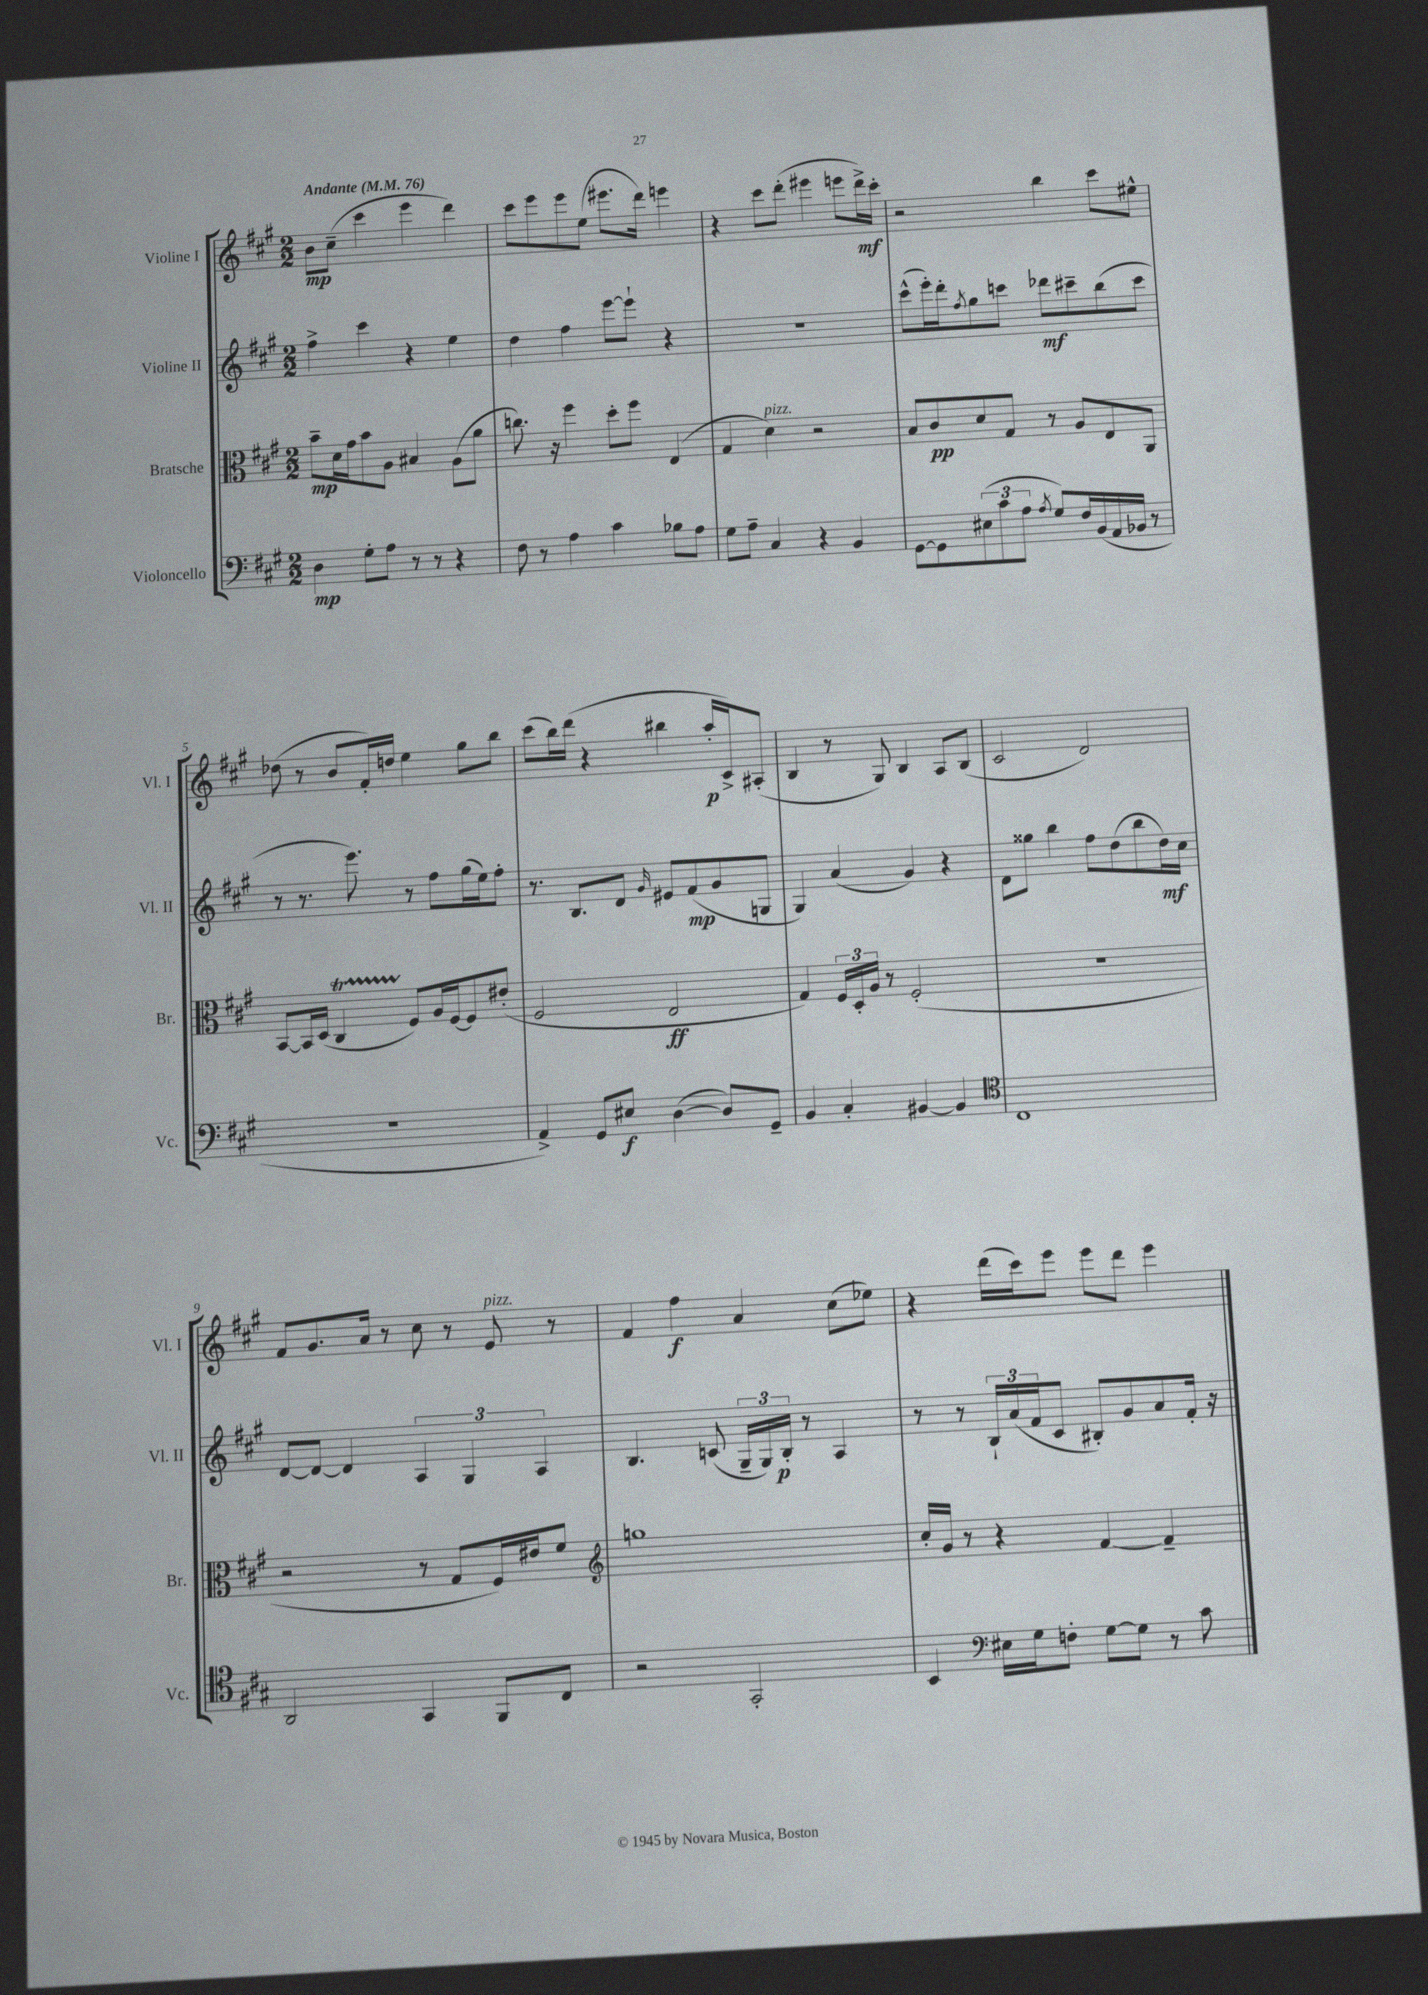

**kern	**kern	**kern	**kern
*staff4	*staff3	*staff2	*staff1
*clefF4	*clefC3	*clefG2	*clefG2
*k[f#c#g#]	*k[f#c#g#]	*k[f#c#g#]	*k[f#c#g#]
*M2/2	*M2/2	*M2/2	*M2/2
*MM76	*MM76	*MM76	*MM76
4D\	8b~\L	4ff#^\	8b\L
.	16d\L	.	(8cc#~\J
.	16g#\J	.	.
8G#'\L	8b\	4ccc#\	4ccc#\
8A\J	8A\J	.	.
8r	4B#/	4r	4eee\
8r	.	.	.
4r	(8A\L	4ee\	4ddd\)
.	8a\J	.	.
=	=	=	=
8F#\	8.cc\)	4dd\	8ccc#\L
8r	.	.	8eee\
.	16r	.	.
4A\	4ff#\	4ff#\	8eee\
.	.	.	(8ee\J
4c#\	8dd'\L	[8eee\L	8.eee#\L
.	8ff#\J	8eee`\]J	.
.	.	.	16ddd\Jk)
8B-\L	(4E/	4r	4eee\
8A\J	.	.	.
=	=	=	=
8G#\L	4G#/	1r	4r
8A~\J	.	.	.
4C#/	4d\)	.	8ccc#\L
.	.	.	(8ddd'\J
4r	2r	.	4eee#\
4BB/	.	.	8eee\L
.	.	.	16ddd^\L)
.	.	.	16ccc#'\JJ
=	=	=	=
[8GG#\L	8B/L	(8ccc#^^\L	2r
8GG#\]	8c#/	16eee'\L)	.
.	.	16ddd'\J	.
.	.	8qff#/	.
(12E#\	8d/	8gg#\	.
12c#\	.	.	.
.	8G#/J	8ccc\J	.
12A\J	.	.	.
8qA/	.	.	.
8G#/L)	8r	8ddd-\L	4bb\
16F#/L	8A/L	8ccc#~\	.
(16BB/	.	.	.
16AA/	8E/	(8bb\	8ccc#\L
16BB-/JJ	.	.	.
8r	8AA/J	8ccc#\J	8ee#^^\J
=	=	=	=
1r	[8BB/L	8r	(8dd-\
.	16BB/]L	8.r	8r
.	(16D/JJ	.	.
.	4C#/	.	8b/L
.	.	8.eee\)	.
.	.	.	16f#'/L)
.	.	.	16dd/JJ
.	8F#/L)	8r	4ee\
.	16A/L	8ff#\L	.
.	[16F#/J	.	.
.	8F#/]	(16gg#\L	8gg#\L
.	.	16ee\J)	.
.	(8e#'/J	8ff#'\J	8bb\J
=	=	=	=
4AA^/)	2F#/	8.r	(8ccc#\L
.	.	.	16bb\L)
.	.	8.B/L	(16ddd\JJ
8GG#/L	.	.	4r
8E#/J	.	8d/J	.
.	.	16qqg#/	.
([4D\	2E/	8e#/L	4bb#\
.	.	(8f#/	.
8D/]L)	.	8g#/	16aa'/LL
.	.	.	16c#^/J)
8GG#~/J	.	8G/J	(8A#'/J
=	=	=	=
4BB/	4G#/)	4G#/)	4B/
4C#'/	24F#/LL	(4a/	8r
.	24D'/	.	.
.	24A/JJ	.	.
.	8r	.	8G#/)
[4BB#/	(2F#'/	4g#/)	4B/
4BB#/]	.	4r	8A/L
.	.	.	(8B/J
=	=	=	=
*clefC4	*	*	*
1C#	1r	8d\L	2c#/
.	.	8gg##\J	.
.	.	4bb\	.
.	.	8ff#\L	2d/)
.	.	(8dd\	.
.	.	8bb\	.
.	.	16dd\L)	.
.	.	16cc#\JJ	.
=	=	=	=
2AA/	2r	[8d/L	8f#/L
.	.	8d/_J	8.g#/
.	.	4d/]	.
.	.	.	16a/Jk
.	.	.	8r
4GG#/	8r	6A/	8cc#\
.	8G#/L	.	8r
.	.	6G#/	.
8FF#/L	16F#/L)	.	8e/
.	16e#/J	.	.
.	.	6A/	.
8C#/J	8f#/J	.	8r
=	=	=	=
*	*clefG2	*	*
2r	1gg	4.B/	4f#/
.	.	.	4ff#\
.	.	(8c/	.
2GG#'/	.	24G#~/LL	4a/
.	.	24G#/)	.
.	.	24B'/JJ	.
.	.	8r	.
.	.	4A/	(8cc#\L
.	.	.	8ee-\J)
=	=	=	=
4BB/	16cc#'/LL	8r	4r
.	16g#/JJ	.	.
.	8r	8r	.
*clefF4	*	*	*
16E#\LL	4r	24B`/LL	(16ddd\LL
.	.	(24a/	.
16G#\J	.	.	16ccc#\J)
.	.	24f#/J	.
8F'\J	.	8c#/J	8eee\J
[8G#\L	[4f#/	8B#'/L)	8eee\L
8G#\]J	.	8g#/	8ddd\J
8r	4f#~/]	8a/	4eee\
8c#\	.	16f#'/Jk	.
.	.	16r	.
==	==	==	==
*-	*-	*-	*-
